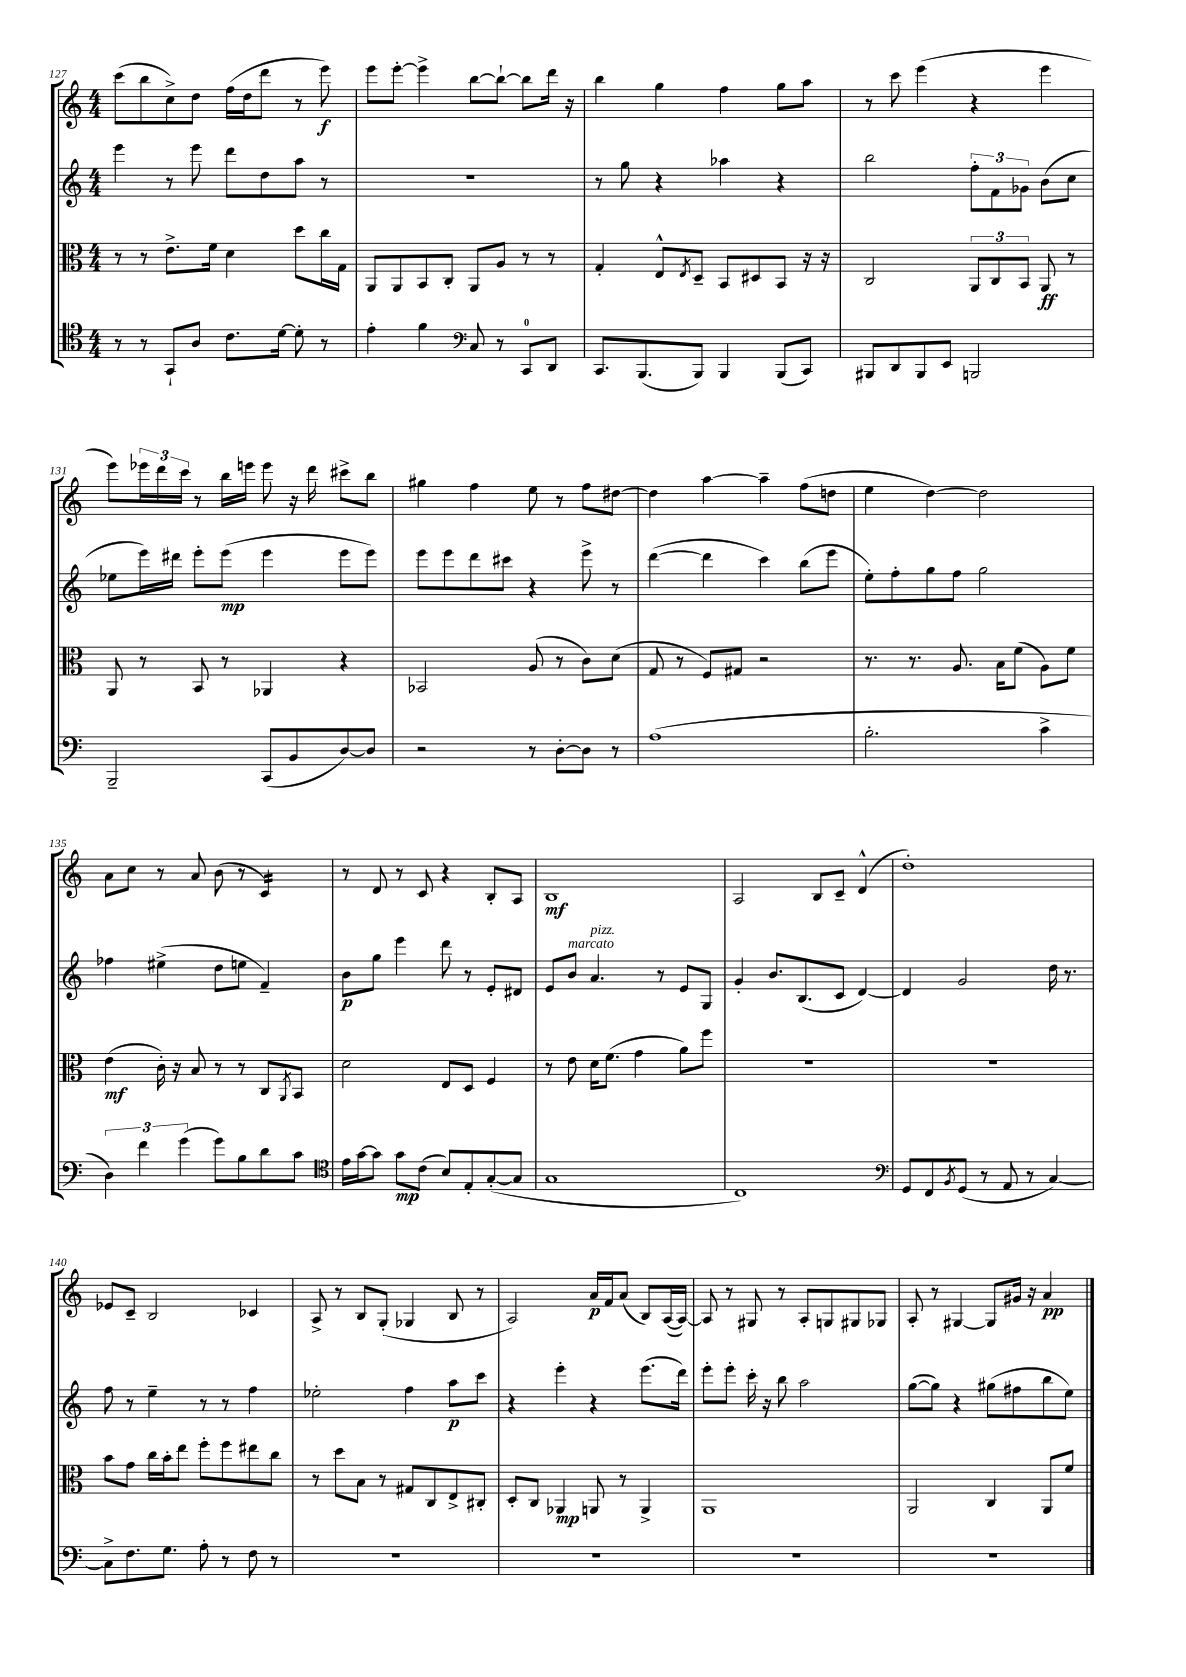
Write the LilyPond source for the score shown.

<<
\new StaffGroup <<
\new Staff = "s0" {
    \clef treble \key c \major \numericTimeSignature \time 4/4
    c'''8( b''8 c''8->) d''8 f''16( d''16 d'''8 r8 e'''8\f) |
    e'''8 e'''8~-. e'''4-> b''8~ b''8~-! b''8 d'''16 r16 |
    b''4 g''4 f''4 g''8 a''8 |
    r8 c'''8 e'''4( r4 e'''4 |
    e'''8) \tuplet 3/2 { ees'''16 d'''16 c'''16 } r8 b''16 e'''16 e'''8 r16 d'''16 cis'''8-> b''8 |
    gis''4 f''4 e''8 r8 f''8 dis''8~ |
    dis''4 a''4~ a''4-- f''8( d''8 |
    e''4 d''4~) d''2 |
    a'8 c''8 r8 a'8 b'8( r8 c'4:16) |
    r8 d'8 r8 c'8 r4 b8-. a8 |
    b1\mf |
    a2 b8 c'8-- d'4-^( |
    d''1-.) |
    ees'8 c'8-- b2 ces'4 |
    a8-> r8 b8 g8-.( ges4 b8 r8 |
    a2) a'16\p f'16 a'8( b8) a16~( a16~) |
    a8 r8 gis8 r8 a8-. g8 gis8 ges8 |
    a8-. r8 gis4~ gis8 gis'16 r16 a'4\pp \bar "|." |
}
\new Staff = "s1" {
    \clef treble \key c \major \numericTimeSignature \time 4/4
    e'''4 r8 e'''8 d'''8 d''8 a''8 r8 |
    R1 |
    r8 g''8 r4 aes''4 r4 |
    b''2 \tuplet 3/2 { f''8-. f'8 ges'8 } b'8( c''8 |
    ees''8 e'''16) dis'''16 e'''8-. e'''8\mp( e'''4 e'''8 e'''8) |
    e'''8 e'''8 d'''8 cis'''8 r4 e'''8-> r8 |
    d'''4~( d'''4 c'''4) b''8( e'''8 |
    e''8-.) f''8-. g''8 f''8 g''2 |
    fes''4 eis''4->( d''8 e''8 f'4--) |
    b'8\p g''8 e'''4 d'''8 r8 e'8-. dis'8 |
    e'8 b'8^\markup { \italic "marcato" } a'4.^\markup { \italic "pizz." } r8 e'8 g8 |
    g'4-. b'8. b8.( c'8 d'4~) |
    d'4 g'2 d''16 r8. |
    f''8 r8 e''4-- r8 r8 f''4 |
    ees''2-. f''4 a''8\p c'''8 |
    r4 e'''4-. r4 e'''8.( d'''16) |
    e'''8-. e'''8-. c'''16-. r16 b''8 a''2 |
    g''8~( g''8) r4 gis''8( fis''8 b''8 e''8) \bar "|." |
}
\new Staff = "s2" {
    \clef alto \key c \major \numericTimeSignature \time 4/4
    r8 r8 e'8.-> f'16 d'4 d''8 c''16 g16 |
    a,8 a,8 b,8 c8-. a,8 a8 r8 r8 |
    g4-. e8-^ \acciaccatura { e8 } d8-- b,8 dis8 b,8 r16 r16 |
    c2 \tuplet 3/2 { a,8 c8 b,8 } a,8\ff r8 |
    a,8 r8 b,8 r8 aes,4 r4 |
    bes,2 a8( r8 c'8) d'8( |
    g8 r8 f8) gis8 r2 |
    r8. r8. a8. b16 f'8( a8) f'8 |
    e'4\mf( c'16-.) r16 b8 r8 r8 c8 \acciaccatura { a,8 } b,8 |
    d'2 e8 d8 f4 |
    r8 e'8 d'16 f'8.( g'4 a'8) f''8 |
    r1 |
    R1 |
    b'8 g'8 c''16 b'16-. e''8 f''8-. f''8 eis''8 c''8 |
    r8 d''8 b8 r8 gis8 c8 e8-> cis8-. |
    d8-. c8 aes,4\mp a,8 r8 a,4-> |
    a,1 |
    a,2 c4 a,8 f'8 \bar "|." |
}
\new Staff = "s3" {
    \clef tenor \key c \major \numericTimeSignature \time 4/4
    r8 r8 g,8-! a8 c'8. d'16~ d'8-. r8 |
    e'4-. f'4 \clef bass c8 r8 c,8-0 d,8 |
    c,8. b,,8.( b,,8) b,,4 b,,8( c,8) |
    bis,,8 d,8 bis,,8 e,8 b,,2 |
    b,,2-- c,8( b,8 d8~) d8 |
    r2 r8 d8~-. d8 r8 |
    a1( |
    b2.-. c'4-> |
    \tuplet 3/2 { d4) f'4 g'4( } g'8) b8 d'8 c'8 |
    \clef tenor e'16 g'16~ g'8 g'8\mp c'8( b8) e8-. g8~-.( g8 |
    g1 |
    c1) |
    \clef bass g,8 f,8 \acciaccatura { b,8 } g,8( r8 a,8 r8 c4~) |
    c8-> f8. g8. a8-. r8 f8 r8 |
    R1 |
    R1 |
    R1 |
    R1 \bar "|." |
}
>>
>>
\layout { \context { \Score currentBarNumber = #127 } }
